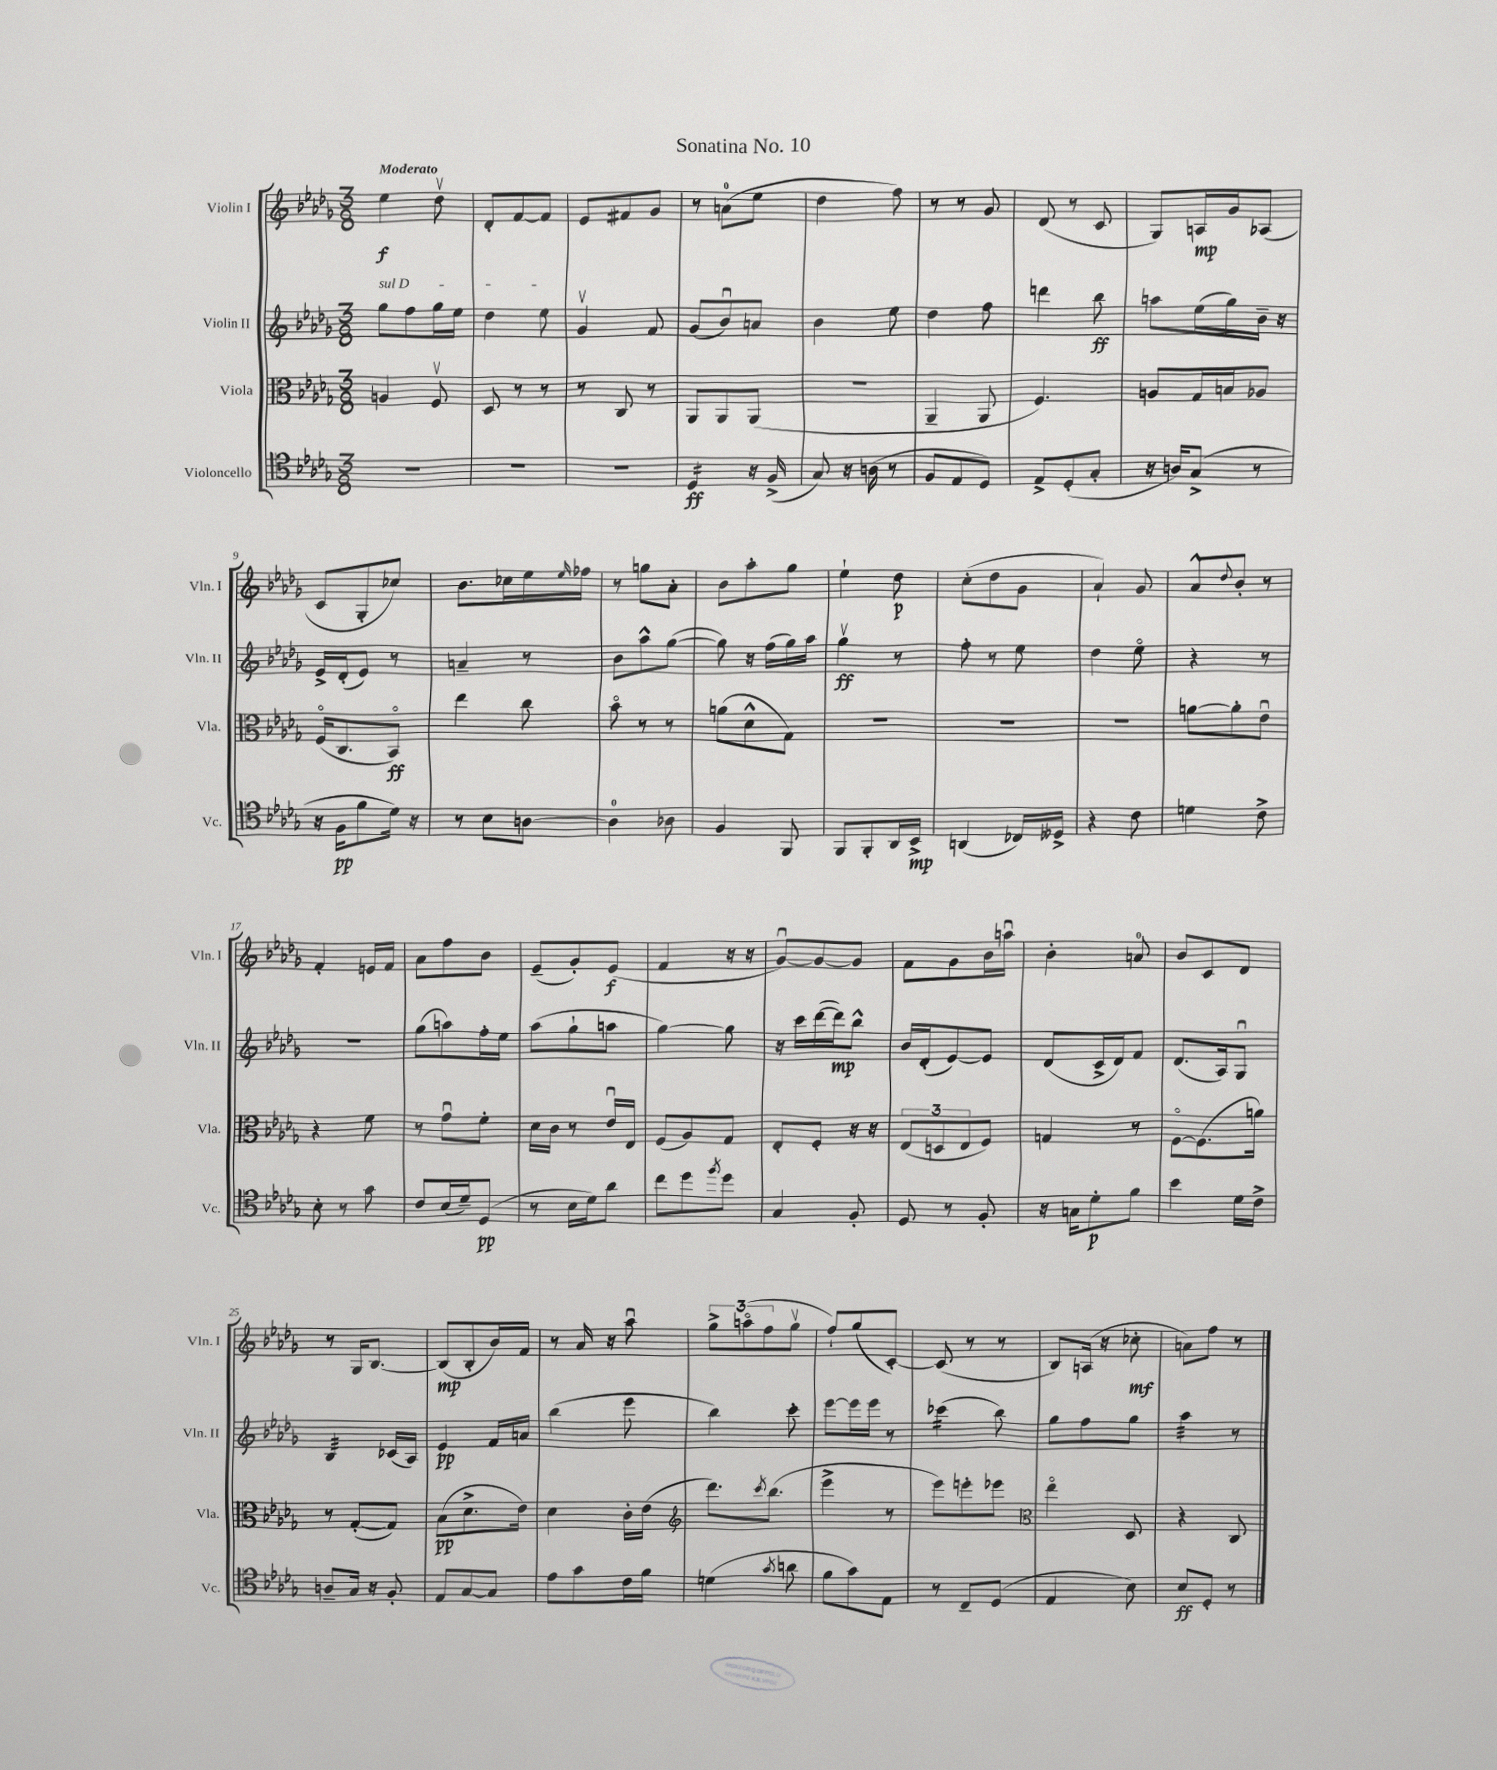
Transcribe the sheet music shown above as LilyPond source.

\header { title = "Sonatina No. 10" }
<<
\new StaffGroup <<
\new Staff = "s0" \with { instrumentName = "Violin I" shortInstrumentName = "Vln. I" } {
    \clef treble \key des \major \numericTimeSignature \time 3/8 \tempo "Moderato"
    ees''4\f des''8\upbow |
    des'8-. f'8~ f'8 |
    ees'8 fis'8 ges'8 |
    r8 a'8-0( ees''8 |
    des''4 f''8) |
    r8 r8 ges'8 |
    des'8( r8 c'8 |
    ges8) a16\mp ges'16 aes8( |
    c'8 ges8-. ces''8) |
    bes'8. ces''16 ees''16 \grace { ees''16 } fes''16 |
    r8 g''8 aes'8-. |
    bes'8 aes''8-. ges''8 |
    ees''4-! des''8\p |
    c''8-.( des''8 ges'8 |
    aes'4-!) ges'8 |
    aes'8-^ \appoggiatura { des''8 } bes'8-. r8 |
    f'4-. e'16 f'16 |
    aes'8 f''8 bes'8 |
    ees'8--( ges'8-.) ees'8\f( |
    f'4 r16 r16 |
    ges'8~\downbow) ges'8~ ges'8 |
    f'8 ges'8 bes'16 a''16\downbow |
    bes'4-. a'8-0 |
    bes'8 c'8 des'8 |
    r8 ges16 bes8.~ |
    bes8\mp( bes8-. bes'16) f'16 |
    r8 aes'16 r16 aes''8\downbow |
    \tuplet 3/2 { ges''8-> a''8\flageolet( f''8 } ges''8\upbow |
    f''8-!) ges''8( c'8~-.) |
    c'8( r8 r8 |
    bes8) a16( r16 ces''8-.\mf |
    a'8) f''8 r8 \bar "|." |
}
\new Staff = "s1" \with { instrumentName = "Violin II" shortInstrumentName = "Vln. II" } {
    \clef treble \key des \major \numericTimeSignature \time 3/8
    \once \override TextSpanner.bound-details.left.text = \markup { \italic "sul D" } ges''8\startTextSpan f''8 ges''16 ees''16 |
    des''4 ees''8\stopTextSpan |
    ges'4\upbow f'8 |
    ges'8( bes'8\downbow) a'8 |
    bes'4 ees''8 |
    des''4 f''8 |
    d'''4 bes''8\ff |
    a''8 ees''16( ges''16) bes'16-- r16 |
    ees'16-> des'16-.( ees'8) r8 |
    a'4-- r8 |
    bes'8 aes''8-^ ges''8~( |
    ges''8) r16 f''16( ges''16) aes''16 |
    ges''4\upbow\ff r8 |
    f''8-. r8 ees''8 |
    des''4 ees''8\flageolet |
    r4 r8 |
    R4. |
    ges''8( a''8) f''16-. ees''16 |
    aes''8( ges''8-! a''8 |
    ges''4~) ges''8 |
    r16 c'''16 des'''16~( des'''16\mp) bes''8-^ |
    bes'16 des'16-.( ees'8~) ees'8 |
    des'8( c'16-> des'16) f'8 |
    des'8.( aes16) ges8\downbow |
    bes4:32 ces'16( aes16) |
    ees'4\pp f'16 a'16 |
    bes''4( ees'''8 |
    bes''4) c'''8-. |
    ees'''8~ ees'''16 ees'''16 r8 |
    ces'''4:16( bes''8) |
    ges''8 f''8 ges''8 |
    aes''4:32 r8 \bar "|." |
}
\new Staff = "s2" \with { instrumentName = "Viola" shortInstrumentName = "Vla." } {
    \clef alto \key des \major \numericTimeSignature \time 3/8
    a4 f8\upbow |
    des8 r8 r8 |
    r8 c8 r8 |
    aes,8 aes,8 aes,8( |
    R4. |
    aes,4-- aes,8 |
    f4.) |
    a8 ges16 b16 aes8 |
    f16\flageolet( c8. bes,8\flageolet\ff) |
    ees''4 c''8 |
    bes'8\flageolet r8 r8 |
    a'8( des'8-^ ges8) |
    R4. |
    R4. |
    R4. |
    a'8~ a'8-. ees'8\downbow |
    r4 f'8 |
    r8 ges'8\downbow f'8-. |
    des'16 c'16 r8 ees'16\downbow ees16 |
    f8( aes8) ges8 |
    ees8-. f8-. r16 r16 |
    \tuplet 3/2 { ees8( d8 ees8 } f8) |
    g4 r8 |
    f8~\flageolet f8.( a'16) |
    r8 ges8~-.( ges8) |
    bes8\pp( des'8.-> ees'16) |
    des'4 c'16-. ees'16( |
    \clef treble des'''8.) \acciaccatura { c'''8 } bes''8.( |
    ees'''4-> r8 |
    ees'''8) e'''8-. ees'''8 |
    \clef alto ees''4\flageolet des8 |
    r4 c8 \bar "|." |
}
\new Staff = "s3" \with { instrumentName = "Violoncello" shortInstrumentName = "Vc." } {
    \clef tenor \key des \major \numericTimeSignature \time 3/8
    R4. |
    R4. |
    R4. |
    des4:16\ff r16 f16->( |
    ges8) r16 a16( r8 |
    f8 ees8 des8) |
    ees8-> des8-.( ges8-. |
    r16 a16) ges8->( r8 |
    r16 f16\pp f'8 des'16) r16 |
    r8 bes8 a8~ |
    a4-0 aes8 |
    f4 f,8 |
    f,8 f,8-. aes,16 bes,16->\mp |
    a,4( ces16) deses16-> |
    r4 c'8 |
    d'4 c'8-> |
    bes8-. r8 ges'8 |
    c'8 bes16( des'16--) des8\pp( |
    r8 bes16 des'16) aes'8 |
    c''8 des''8 \acciaccatura { f''8 } des''8 |
    ges4 f8-. |
    des8 r8 f8-. |
    r16 g16 des'8-.\p f'8 |
    bes'4 des'16 c'16-> |
    a8-- ges16 r16 f8-. |
    ees8 ges8~ ges8 |
    ees'8 ges'8 c'16 f'16 |
    d'4( \acciaccatura { ges'8 } a'8 |
    f'8 ges'8) ees8 |
    r8 c8-- des8( |
    ees4 bes8) |
    bes8\ff des8-. r8 \bar "|." |
}
>>
>>
